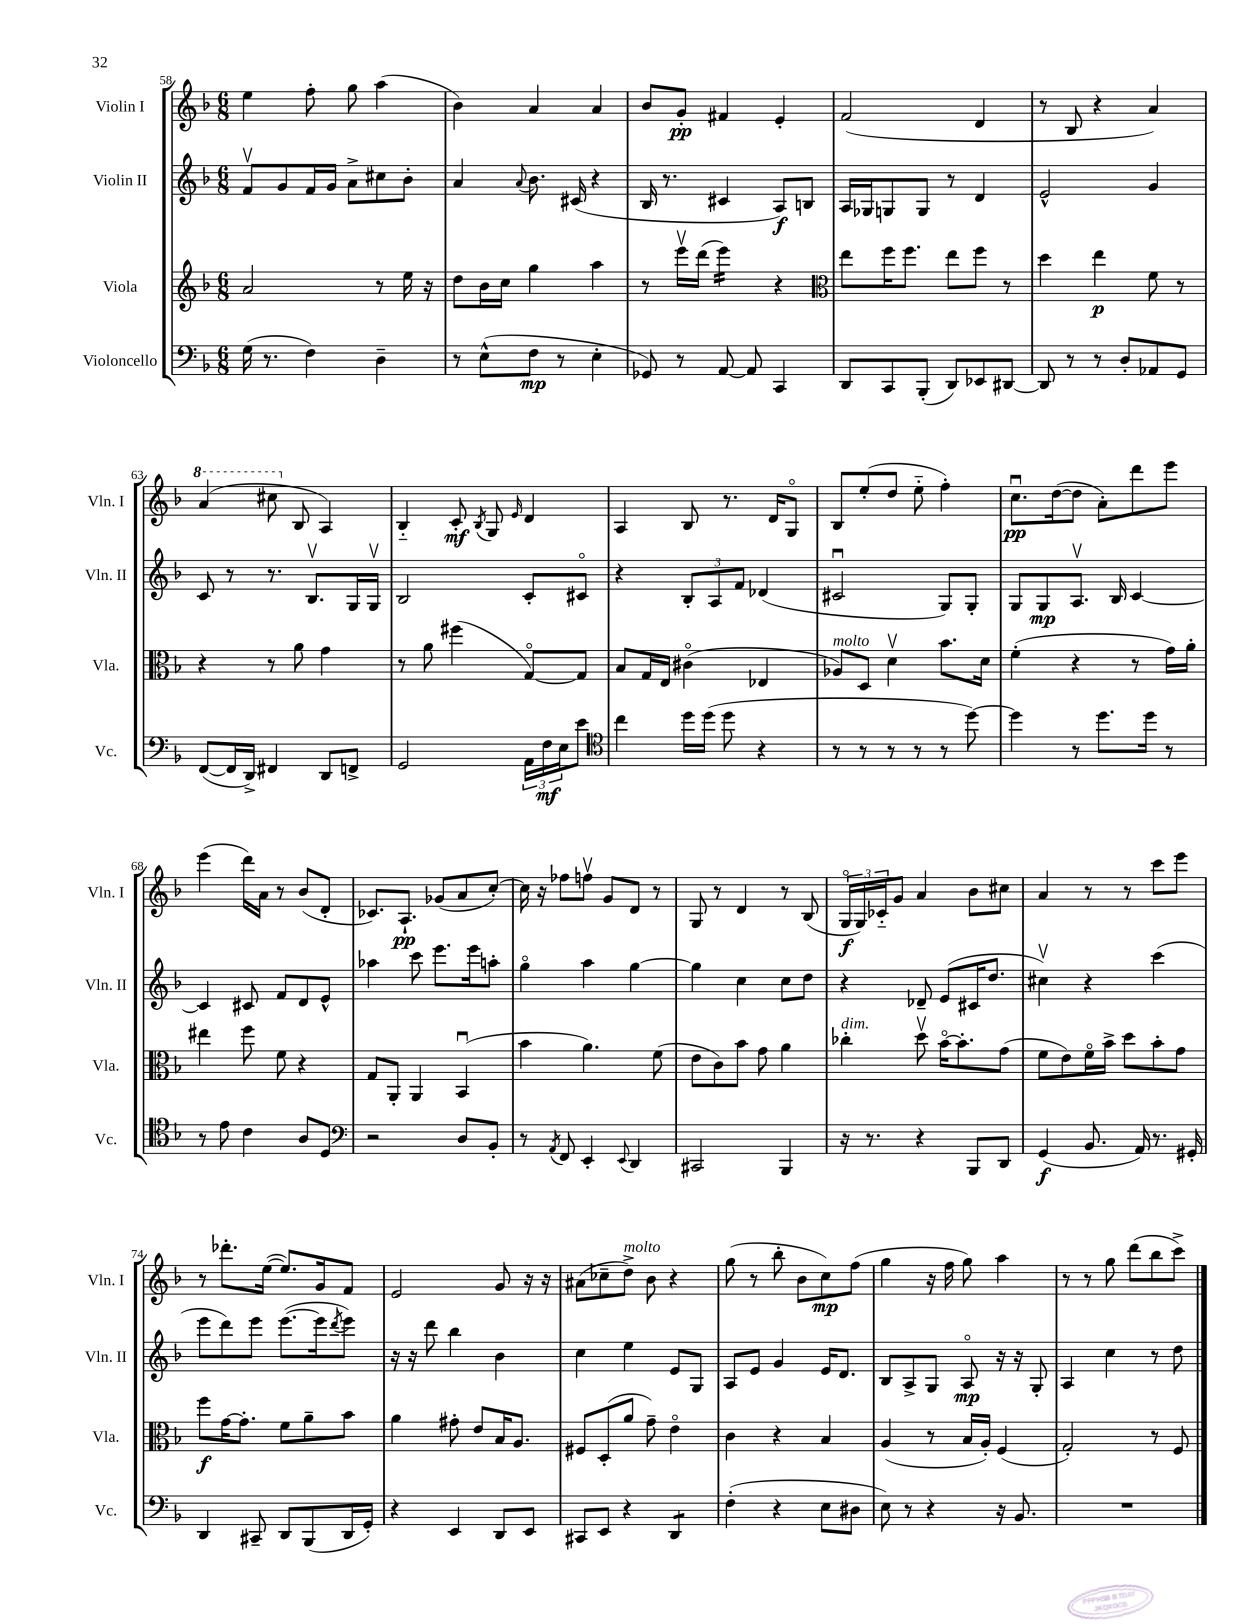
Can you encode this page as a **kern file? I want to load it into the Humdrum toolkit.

**kern	**kern	**kern	**kern
*staff4	*staff3	*staff2	*staff1
*clefF4	*clefG2	*clefG2	*clefG2
*k[b-]	*k[b-]	*k[b-]	*k[b-]
*M6/8	*M6/8	*M6/8	*M6/8
(16G	2a	8fv	4ee
8.r	.	.	.
.	.	8g	.
4F)	.	16f	8ff'
.	.	16g	.
.	.	8a^	8gg
4D~	8r	8cc#	(4aa
.	16ee	8b-'	.
.	16r	.	.
=	=	=	=
8r	8dd	4a	4b-)
(8E^^	16b-	.	.
.	16cc	.	.
.	.	8qqa	.
8F	4gg	8.b-	4a
8r	.	.	.
.	.	(16c#	.
4E'	4aa	4r	4a
=	=	=	=
8GG-)	8r	16B-	8b-
.	.	8.r	.
8r	16eeev	.	8g'
.	(16ddd	.	.
[8AA	4eee)	4c#	4f#
8AA]	.	.	.
4CC	4r	8A)	4e'
.	.	8B	.
=	=	=	=
*	*clefC3	*	*
8DD	8ee	16A	(2f
.	.	16G-	.
8CC	16ff	8G	.
.	8.ff	.	.
(8BBB-'	.	8G	.
8DD)	8ee	8r	.
8EE-	8ff	4d	4d
[8DD#	8r	.	.
=	=	=	=
8DD#]	4dd	2e^^	8r
8r	.	.	8B-
8r	4ee	.	4r
8D'	.	.	.
8AA-	8f	4g	4a)
8GG	8r	.	.
=	=	=	=
([8FF	4r	8c	(4aa
16FF]	.	8r	.
16DD^)	.	.	.
4FF#	8r	8.r	8ccc#
.	8a	.	8B-
.	.	8.B-v	.
8DD	4g	.	4A)
8FF^	.	16G	.
.	.	16Gv	.
=	=	=	=
2GG	8r	2B-	4B-'~
.	8a	.	.
.	(4ff#	.	8c'
.	.	.	8qB-
.	.	.	8G
.	.	.	16qqe
24AA	[8Go)	8c'	4d
24F	.	.	.
24E	.	.	.
8e	8G]	8c#o	.
=	=	=	=
*clefC4	*	*	*
4cc	8B-	4r	4A
.	16G	.	.
.	16E	.	.
16dd	(4c#o	12B-'	8B-
(16dd	.	.	.
.	.	12A	.
8dd	.	.	8.r
.	.	12f	.
4r	4E-	(4d-	.
.	.	.	16d
.	.	.	8Go
=	=	=	=
8r	8A-)	2c#u	8B-
8r	8D	.	(8ee'
8r	4dv	.	8dd
8r	.	.	8ee'~
8r	8.b-	8G)	4ff')
[8dd)	.	8G'	.
.	16d	.	.
=	=	=	=
4dd]	(4f'	8G	8.ccu
.	.	8G	.
.	.	.	([16dd
8r	4r	8.Av	8dd]
8.dd	.	.	8a')
.	.	16B-	.
.	8r	[4c	8ddd
16dd	.	.	.
8r	16g)	.	8eee
.	16a'	.	.
=	=	=	=
8r	4ee#	4c]	(4eee
8e	.	.	.
4c	8ff	8c#	16ddd)
.	.	.	16a
.	8f	8f	8r
8A	4r	8d	(8b-
8D	.	8e^^	8d'
=	=	=	=
*clefF4	*	*	*
2r	8G	4aa-	8.c-)
.	8AA'	.	.
.	.	.	8.A`
.	4AA	8ccc	.
.	.	8.eee	(8g-
8D	(4BB-u	.	8a
.	.	16eee	.
8BB-'	.	8aa'	[8cc')
=	=	=	=
8r	4b-	4ggo	16cc]
.	.	.	16r
8qAA	.	.	.
8FF	.	.	8ff-
4EE'	4.a)	4aa	8ffv
.	.	.	8g
8qqEE	.	.	.
4DD	.	[4gg	8d
.	(8f	.	8r
=	=	=	=
2CC#	8e	4gg]	8G
.	8c)	.	8r
.	8b-	4cc	4d
.	8g	.	.
4BBB-	4a	8cc	8r
.	.	8dd	(8B-
=	=	=	=
16r	4cc-'	4r	24Go
.	.	.	24G)
8.r	.	.	.
.	.	.	24c-'~
.	.	.	8g
4r	8ddv	8d-~	4a
.	[16b-o	(8e	.
.	8.b-']	.	.
8BBB-	.	16c#	8b-
.	.	8.dd	.
8DD	(8g	.	8cc#
=	=	=	=
(4GG	8f	4cc#v)	4a
.	8e)	.	.
8.BB-	16fo	4r	8r
.	16b-^	.	.
.	8dd	.	8r
16AA)	.	.	.
8.r	8b-'	(4ccc	8ccc
.	8g	.	8eee
16GG#'	.	.	.
=	=	=	=
4DD	8ff	8eee	8r
.	[16g	8ddd)	8.ddd-'
.	8.g']	.	.
8CC#~	.	8eee	.
.	.	.	([16ee
8DD	8f	([8.eee	8.ee])
(8BBB-	8a~	.	.
.	.	16eee]	16g
.	.	8qddd	.
16DD	8b-	8eee)	8f
16GG')	.	.	.
=	=	=	=
4r	4a	16r	2e
.	.	16r	.
.	.	8ddd	.
4EE	8g#'	4bb-	.
.	8e	.	.
8DD	16B-	4b-	8g
.	8.A	.	.
8EE	.	.	16r
.	.	.	16r
=	=	=	=
8CC#	8F#	4cc	(8a#
8EE	(8D'	.	8cc-~
4r	8a	4ee	8dd^)
.	8g~)	.	8b-
4DD	4eo	8e	4r
.	.	8G	.
=	=	=	=
(4F'	4c	8A	(8gg
.	.	8e	8r
4r	4r	4g	8bb-'
.	.	.	8b-
8E	4B-	16e	8cc)
.	.	8.d	.
8D#	.	.	(8ff
=	=	=	=
8E)	(4A	8B-	4gg
8r	.	8A^	.
4r	8r	8G	16r
.	.	.	16ff
.	16B-	8Ao	8gg)
.	16A')	.	.
16r	(4F	16r	4aa
8.BB-	.	16r	.
.	.	8G'	.
=	=	=	=
2.r	2G')	4A	8r
.	.	.	8r
.	.	4cc	8gg
.	.	.	(8ddd
.	8r	8r	8bb-
.	8F	8dd	8ccc^)
==	==	==	==
*-	*-	*-	*-
